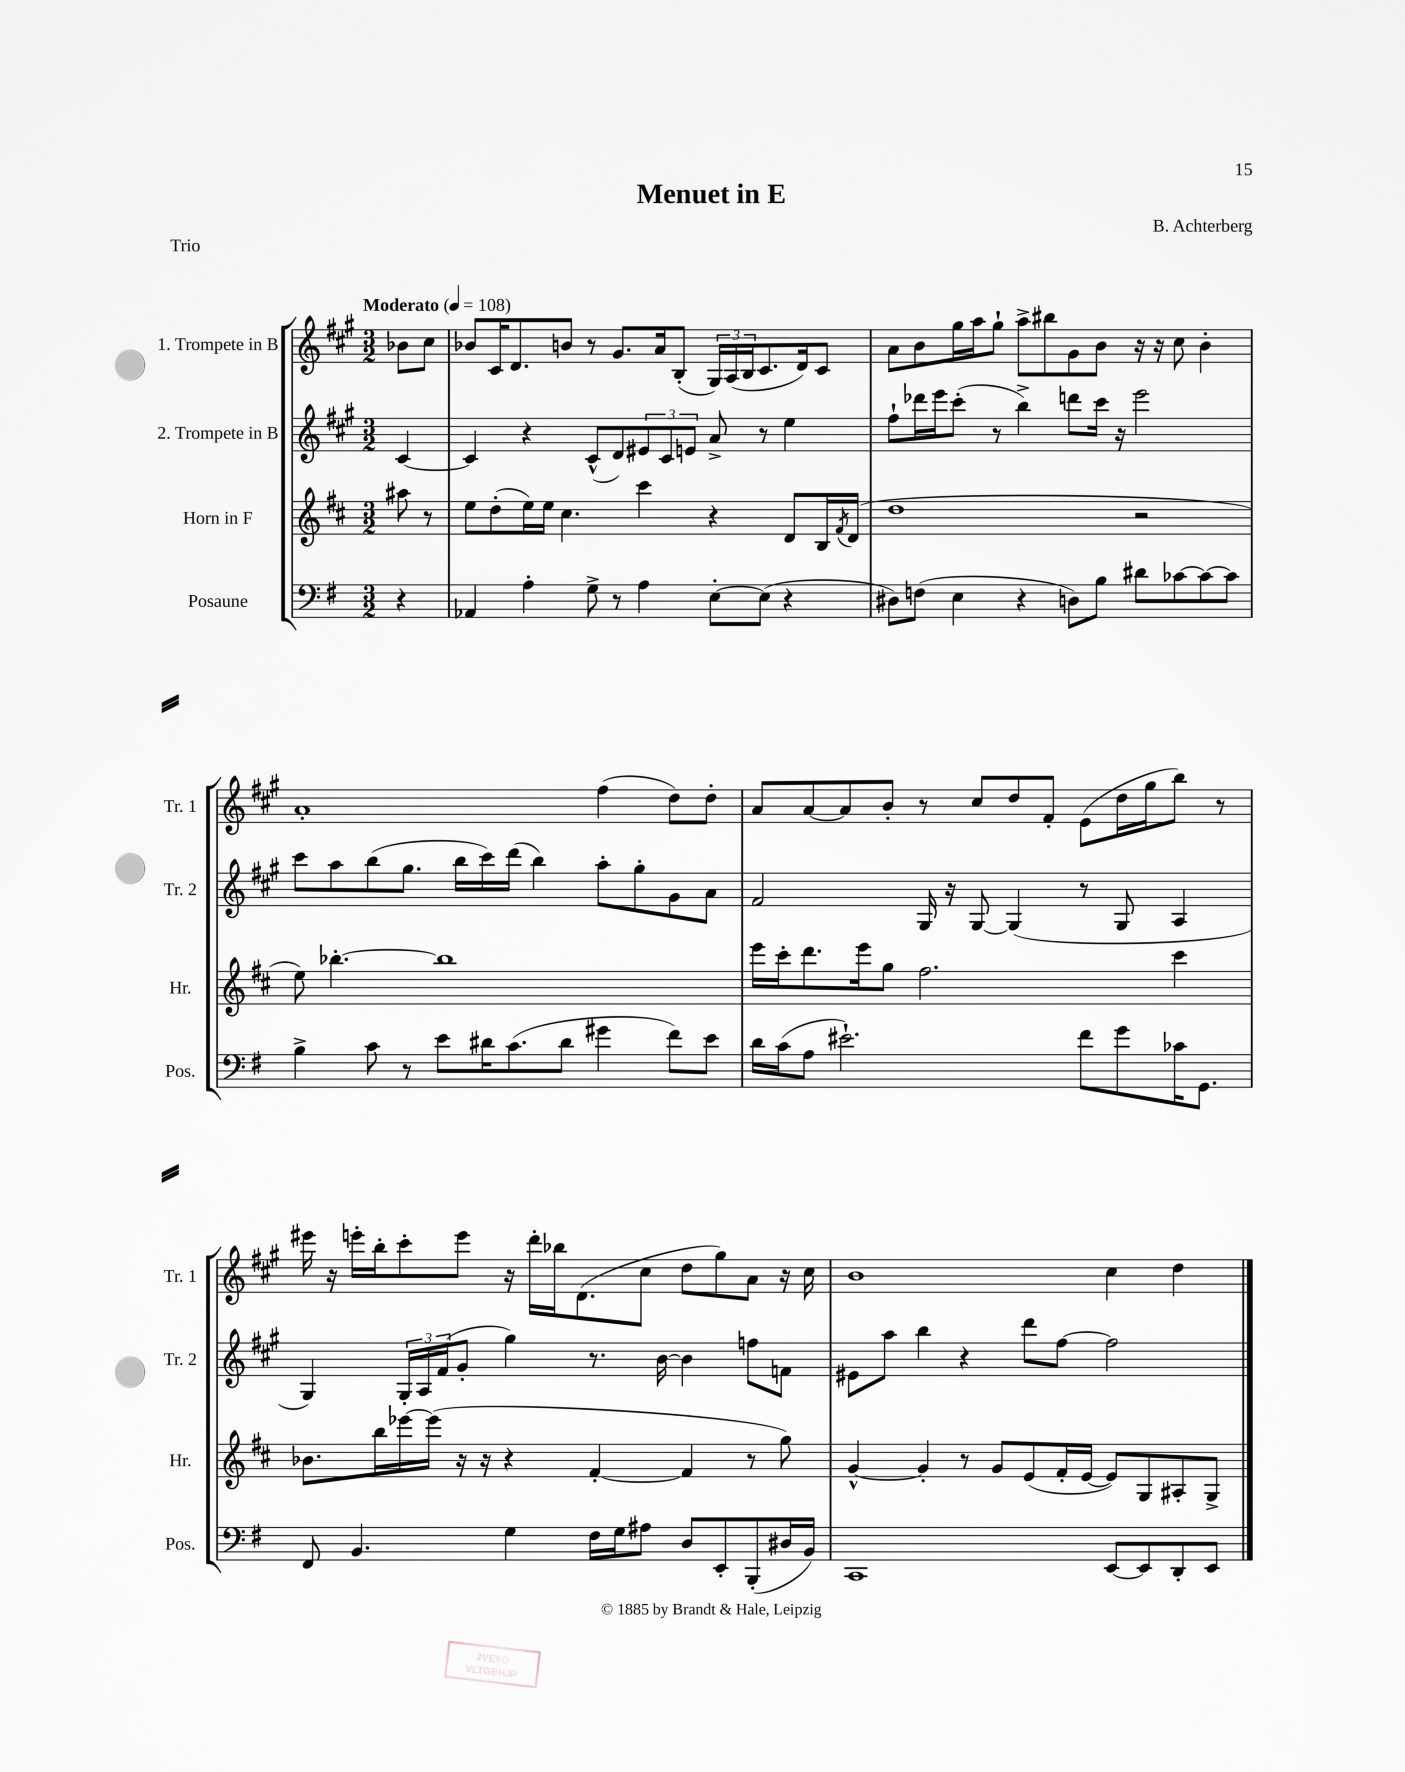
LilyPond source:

\header { title = "Menuet in E" composer = "B. Achterberg" piece = "Trio" }
<<
\new StaffGroup <<
\new Staff = "s0" \with { instrumentName = "1. Trompete in B" shortInstrumentName = "Tr. 1" } {
    \clef treble \key a \major \numericTimeSignature \time 3/2 \partial 4 \tempo "Moderato" 4 = 108
    bes'8 cis''8 |
    bes'8 cis'16 d'8. b'8 r8 gis'8. a'16 b8-.( \tuplet 3/2 { gis16) a16( b16 } cis'8. d'16) cis'8 |
    a'8 b'8 gis''16 a''16 gis''8-! a''8-> bis''8 gis'8 b'8 r16 r16 cis''8 b'4-. |
    a'1-. fis''4( d''8) d''8-. |
    a'8 a'8~ a'8 b'8-. r8 cis''8 d''8 fis'8-. e'8( d''16 gis''16 b''8) r8 |
    eis'''16 r16 e'''16-. b''16-. cis'''8-. e'''8 r16 d'''16-. bes''16 d'8.( cis''8 d''8 gis''8) a'8 r16 cis''16 |
    b'1 cis''4 d''4 \bar "|." |
}
\new Staff = "s1" \with { instrumentName = "2. Trompete in B" shortInstrumentName = "Tr. 2" } {
    \clef treble \key a \major \numericTimeSignature \time 3/2 \partial 4
    cis'4~ |
    cis'4 r4 cis'8-^( d'8) \tuplet 3/2 { eis'8 cis'8 e'8 } a'8-> r8 e''4 |
    fis''8-! des'''16 e'''16 cis'''8-.( r8 b''4->) d'''8 cis'''16 r16 e'''2 |
    cis'''8 a''8 b''8( gis''8. b''16 cis'''16) d'''16( b''4) a''8-. gis''8-. gis'8 a'8 |
    fis'2 gis16 r16 gis8~ gis4( r8 gis8 a4 |
    gis4) \tuplet 3/2 { gis16-. a16 fis'16( } gis'8-. gis''4) r8. b'16~ b'4 f''8 f'8 |
    eis'8 a''8 b''4 r4 d'''8 fis''8~ fis''2 \bar "|." |
}
\new Staff = "s2" \with { instrumentName = "Horn in F" shortInstrumentName = "Hr." } {
    \clef treble \key d \major \numericTimeSignature \time 3/2 \partial 4
    ais''8 r8 |
    e''8 d''8-.( e''16) e''16 cis''4. cis'''4 r4 d'8 b16 \acciaccatura { fis'8 } d'16( |
    d''1 r2 |
    e''8) bes''4.~-. bes''1 |
    e'''16 cis'''16-. d'''8. e'''16 g''8 fis''2. cis'''4 |
    bes'8. b''16 ees'''16~ ees'''16( r16 r16 r4 fis'4~-. fis'4 r8 g''8) |
    g'4~-^ g'4-. r8 g'8 e'8( fis'16-. e'16~ e'8) g8 ais8-. g8-> \bar "|." |
}
\new Staff = "s3" \with { instrumentName = "Posaune" shortInstrumentName = "Pos." } {
    \clef bass \key g \major \numericTimeSignature \time 3/2 \partial 4
    r4 |
    aes,4 a4-. g8-> r8 a4 e8~-. e8( r4 |
    dis8) f8( e4 r4 d8) b8 dis'8 ces'8~ ces'8~ ces'8 |
    b4-> c'8 r8 e'8 dis'16 c'8.( dis'8 gis'4 fis'8) e'8 |
    d'16 c'16( a8 eis'2.-!) fis'8 g'8 ces'16 g,8. |
    fis,8 b,4. g4 fis16 g16 ais8 d8 e,8-. b,,8-.( dis16 b,16) |
    c,1 e,8~ e,8 d,8-. e,8 \bar "|." |
}
>>
>>
\layout { \context { \Score \remove "Bar_number_engraver" } }
